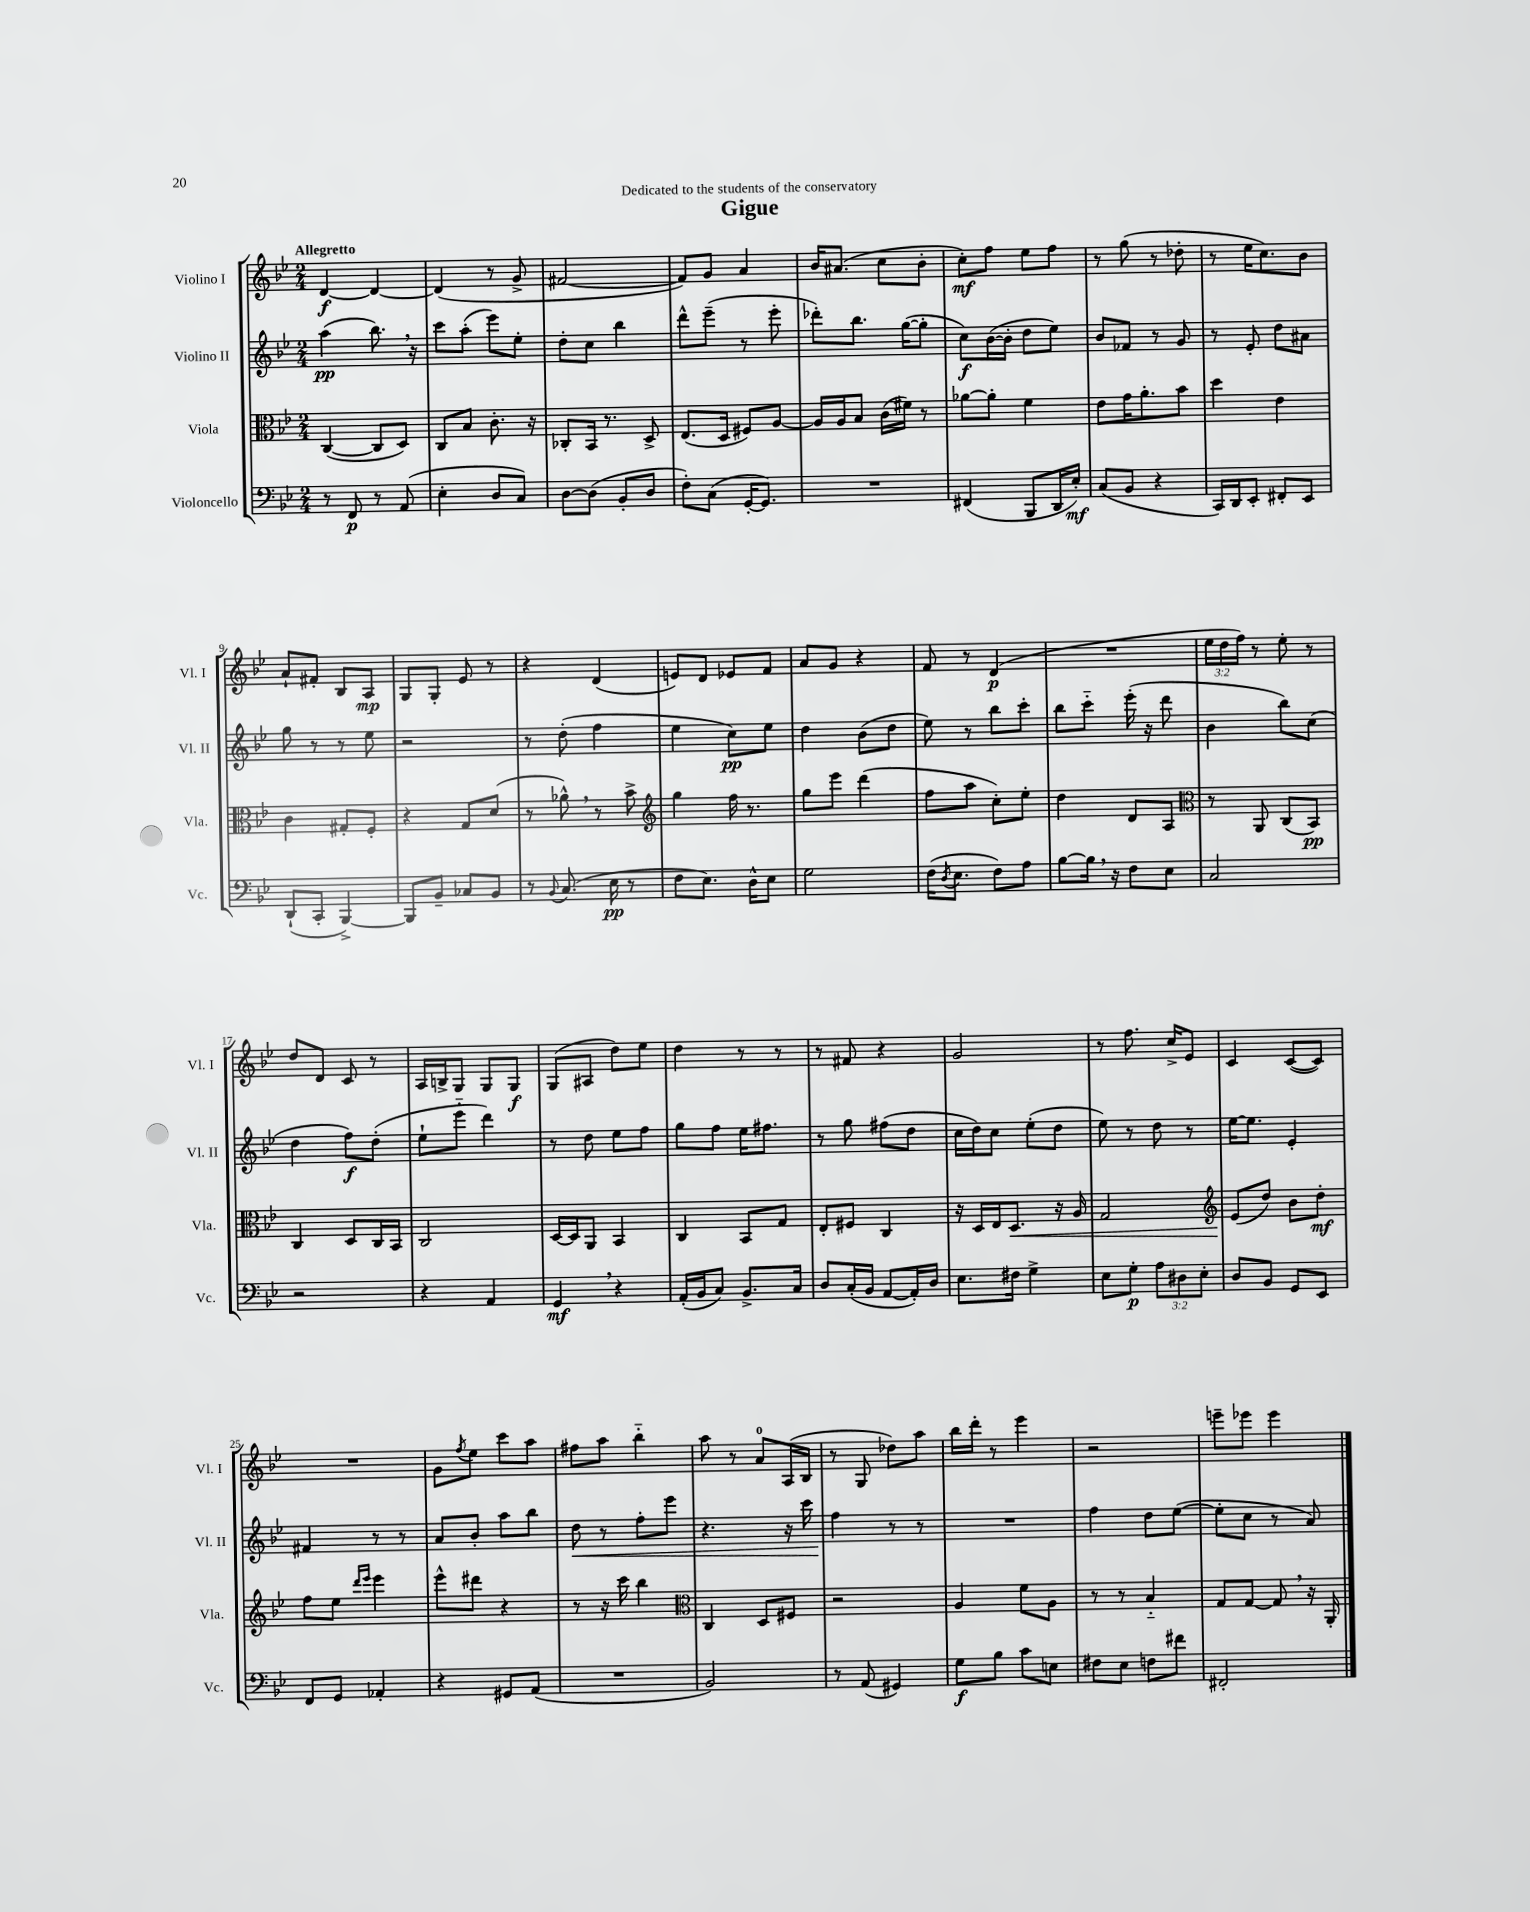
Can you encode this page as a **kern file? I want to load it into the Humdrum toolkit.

**kern	**kern	**kern	**kern
*staff4	*staff3	*staff2	*staff1
*clefF4	*clefC3	*clefG2	*clefG2
*k[b-e-]	*k[b-e-]	*k[b-e-]	*k[b-e-]
*M2/4	*M2/4	*M2/4	*M2/4
8r	([4C	(4aa	[4d
8FF	.	.	.
8r	8C]	8.bb-)	4d_
(8AA	8D)	.	.
.	.	16r	.
=	=	=	=
4E-'	8C	8ccc	(4d]
.	8B-	(8aa'	.
8D	8.c'	8eee-)	8r
8C)	.	8ee-'	8g^
.	16r	.	.
=	=	=	=
[8D	8C-'	8dd'	[2f#
(8D]	16BB-	8cc	.
.	8.r	.	.
8BB-'	.	4bb-	.
8D	8D^	.	.
=	=	=	=
8F')	(8.E-	8ddd^^	8f#])
(8C	.	(8eee-~	8g
.	16D	.	.
[16GG'	8F#)	8r	4a
8.GG])	.	.	.
.	[8A	8eee-'	.
=	=	=	=
2r	16A]	8ddd-')	16b-
.	16A	.	(8.a#
.	8B-	8.bb-	.
.	(16c	.	8cc
.	16f#)	([16gg	.
.	8r	8gg']	8b-'
=	=	=	=
(4FF#	[8a-	8cc)	8cc')
.	8a-']	([16b-	8ff
.	.	16b-']	.
8BBB-	4f	8dd	8ee-
16DD	.	8ee-)	8ff
16E-')	.	.	.
=	=	=	=
(8C	8e-	8b-	8r
8BB-	16g	8f-	(8gg
.	8.a'	.	.
4r	.	8r	8r
.	8b-	8g	8dd-'
=	=	=	=
16CC)	4dd	8r	8r
16DD	.	.	.
8EE-'	.	8e-'	16ee-
.	.	.	8.cc)
8FF#'	4e-	8dd	.
8EE-	.	8a#	8b-
=	=	=	=
(8DD`	4c	8gg	8a`
8CC'	.	8r	8f#'
[4BBB-^)	8G#'	8r	8B-
.	8F'	8ee-	8A
=	=	=	=
8BBB-]	4r	2r	8G
8BB-~	.	.	8G'
8C-	8G	.	8e-
8BB-	(8d	.	8r
=	=	=	=
8r	8r	8r	4r
8qqBB-	.	.	.
(8.C	8a-^^)	(8dd'	.
.	8r	4ff	(4d
16E-	.	.	.
8r	8b-^	.	.
=	=	=	=
*	*clefG2	*	*
8F	4gg	4ee-	8e)
8.E-)	.	.	8d
.	16ff	8cc)	8e-
16D^^	8.r	.	.
8E-	.	8ee-	8f
=	=	=	=
2G	8gg	4dd	8a
.	8eee-	.	8g
.	(4ddd	(8b-	4r
.	.	8dd	.
=	=	=	=
(16F	8ff	8ee-)	8f
8qD	.	.	.
8.E-	.	.	.
.	8aa	8r	8r
8F)	8cc')	8bb-	(4d
8A	8ee-'	8ccc'	.
=	=	=	=
[8B-	4dd	8bb-	2r
16B-]	.	8ccc'~	.
16r	.	.	.
8F	8d	(16eee-'	.
.	.	16r	.
8E-	8A	8ddd	.
=	=	=	=
*	*clefC3	*	*
2C	8r	4b-	24ee-
.	.	.	24dd
.	.	.	24ff)
.	8AA	.	8r
.	(8C	8bb-)	8ee-'
.	8BB-)	(8cc	8r
=	=	=	=
2r	4C	4dd	8dd
.	.	.	8d
.	8D	8ff)	8c
.	16C	(8dd'	8r
.	16BB-	.	.
=	=	=	=
4r	2C	8ee-`	16A
.	.	.	16B^
.	.	8eee-'~	8G
4AA	.	4ddd)	8G
.	.	.	8G
=	=	=	=
4GG	[16D	8r	(8G
.	16D]	.	.
.	8AA	8dd	8A#
4r	4BB-	8ee-	8dd)
.	.	8ff	8ee-
=	=	=	=
(16AA'	4C	8gg	4dd
16BB-	.	.	.
8C)	.	8ff	.
8.BB-^	8BB-	16ee-	8r
.	.	8.ff#	.
.	8G	.	8r
16C	.	.	.
=	=	=	=
8D	8E-'	8r	8r
(16C'	8F#	8gg	8f#
16BB-	.	.	.
[8AA	4C	(8ff#	4r
16AA'])	.	8dd	.
16D	.	.	.
=	=	=	=
8.E-	16r	16cc	2g
.	16D	16dd)	.
.	16E-	8cc	.
16F#	8.D	.	.
4G^	.	(8ee-'	.
.	16r	8dd	.
.	16A	.	.
=	=	=	=
8E-	2G	8ee-)	8r
8G'	.	8r	8.ff
12A	.	8dd	.
.	.	.	16cc^
12D#	.	.	.
.	.	8r	8e-
12E-'	.	.	.
=	=	=	=
*	*clefG2	*	*
8D	(8e-	[16ee-	4c
.	.	8.ee-]	.
8BB-	8dd)	.	.
8GG	8b-	4e-'	([8c
8EE-	8dd'	.	8c])
=	=	=	=
8FF	8ff	4f#	2r
8GG	8ee-	.	.
.	16qqddd	.	.
.	16qqeee-	.	.
4AA-'	4eee-	8r	.
.	.	8r	.
=	=	=	=
4r	8eee-^^	8a	8g
.	.	.	8qff
.	8ddd#	8b-'	8ee-
8GG#	4r	8aa	8ccc
(8AA	.	8bb-	8aa
=	=	=	=
2r	8r	8dd	8ff#
.	16r	8r	8aa
.	16ccc	.	.
.	4bb-	8ff'	4bb-'~
.	.	8eee-	.
=	=	=	=
*	*clefC3	*	*
2BB-)	4C	4.r	8aa
.	.	.	8r
.	8D	.	8a
.	8F#	16r	(16A
.	.	16ccc	16B-
=	=	=	=
8r	2r	4ff	8r
(8AA	.	.	8G
4GG#)	.	8r	8dd-)
.	.	8r	8aa
=	=	=	=
8G	4A	2r	16bb-
.	.	.	16ddd'
8B-	.	.	8r
8c	8f	.	4eee-
8E	8A	.	.
=	=	=	=
8F#	8r	4ff	2r
8E-	8r	.	.
8F	4B-'~	8dd	.
8f#	.	([8ee-	.
=	=	=	=
2FF#'	8G	8ee-']	8eee~
.	[8G	8cc	8eee-
.	8G]	8r	4eee-
.	16r	8a)	.
.	16AA'	.	.
==	==	==	==
*-	*-	*-	*-
